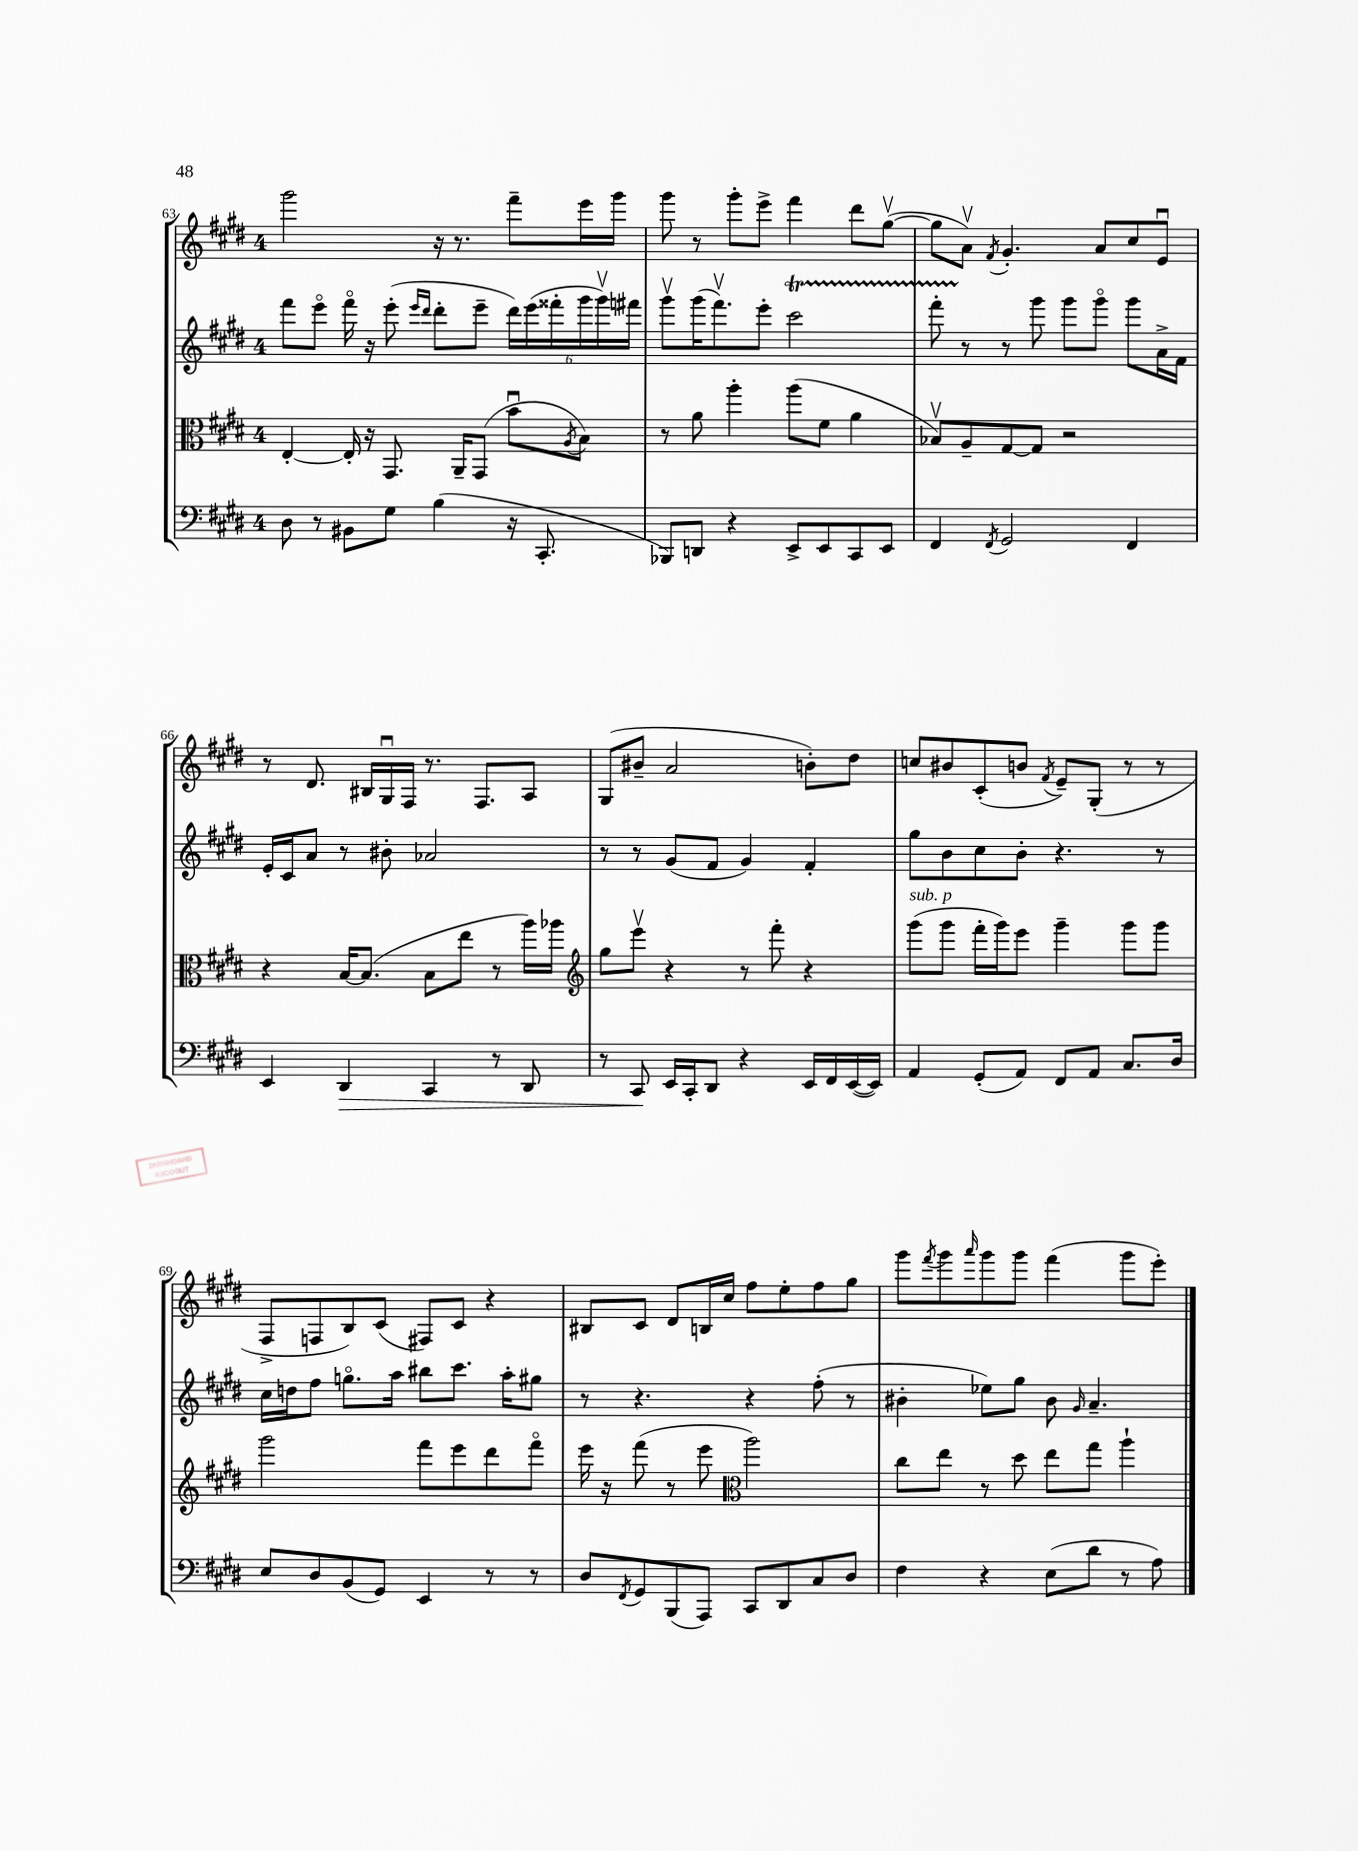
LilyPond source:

<<
\new StaffGroup <<
\new Staff = "s0" {
    \clef treble \key e \major \once \override Staff.TimeSignature.style = #'single-digit \time 4/4
    gis'''2 r16 r8. fis'''8-- e'''16 gis'''16 |
    gis'''8 r8 gis'''8-. e'''8-> fis'''4 dis'''8 gis''8~\upbow( |
    gis''8 a'8\upbow) \acciaccatura { fis'8 } gis'4.-. a'8 cis''8 e'8\downbow |
    r8 dis'8. bis16 gis16\downbow fis16 r8. fis8. a8 |
    gis8( bis'8-- a'2 b'8-.) dis''8 |
    c''8 bis'8 cis'8-.( b'8 \acciaccatura { fis'8 } e'8--) gis8-.( r8 r8 |
    fis8-> f8 b8) cis'8( fis8) cis'8 r4 |
    bis8 cis'8 dis'8 b16 cis''16 fis''8 e''8-. fis''8 gis''8 |
    gis'''8 \acciaccatura { fis'''8 } gis'''8 \grace { a'''16 } gis'''8 gis'''8 fis'''4( gis'''8 e'''8-.) \bar "|." |
}
\new Staff = "s1" {
    \clef treble \key e \major \once \override Staff.TimeSignature.style = #'single-digit \time 4/4
    fis'''8 e'''8\flageolet fis'''16\flageolet r16 e'''8-.( \grace { e'''16 dis'''16 } dis'''8-. e'''8-- \tuplet 6/4 { dis'''16) e'''16( fisis'''16-. gis'''16 gis'''16\upbow) fis'''16 } |
    gis'''8\upbow gis'''16( fis'''8.\upbow) e'''8-. cis'''2\startTrillSpan |
    fis'''8-. r8\stopTrillSpan r8 gis'''8 gis'''8 gis'''8\flageolet gis'''8 a'16-> fis'16 |
    e'16-. cis'16 a'8 r8 bis'8-. aes'2 |
    r8 r8 gis'8( fis'8 gis'4) fis'4-. |
    gis''8 b'8 cis''8 b'8-. r4. r8 |
    cis''16 d''16 fis''8 g''8.\flageolet a''16 bis''8 cis'''8. a''16-. gis''8 |
    r8 r4. r4 fis''8-.( r8 |
    bis'4-. ees''8) gis''8 bis'8 \grace { gis'16 } a'4.-- \bar "|." |
}
\new Staff = "s2" {
    \clef alto \key e \major \once \override Staff.TimeSignature.style = #'single-digit \time 4/4
    e4~-. e16-. r16 gis,8. a,16-- gis,8( b'8\downbow \acciaccatura { a8 } b8) |
    r8 a'8 a''4-. a''8( fis'8 a'4 |
    bes8\upbow) a8-- gis8~ gis8 r2 |
    r4 b16~ b8.( b8 e''8 r8 a''16) aes''16 |
    \clef treble gis''8 e'''8\upbow r4 r8 fis'''8-. r4 |
    gis'''8^\markup { \italic "sub. p" }( gis'''8 fis'''16-. gis'''16) e'''8 gis'''4-- gis'''8 gis'''8 |
    gis'''2 fis'''8 e'''8 dis'''8 fis'''8\flageolet |
    e'''16 r16 fis'''8( r8 e'''8 \clef alto a''2) |
    cis''8 e''8 r8 dis''8 e''8 gis''8 a''4-! \bar "|." |
}
\new Staff = "s3" {
    \clef bass \key e \major \once \override Staff.TimeSignature.style = #'single-digit \time 4/4
    dis8 r8 bis,8 gis8 b4( r16 cis,8.-. |
    bes,,8) d,8 r4 e,8-> e,8 cis,8 e,8 |
    fis,4 \acciaccatura { fis,8 } gis,2 fis,4 |
    e,4 dis,4\> cis,4 r8 dis,8 |
    r8 cis,8\! e,16 cis,16-. dis,8 r4 e,16 fis,16 e,16~( e,16) |
    a,4 gis,8-.( a,8) fis,8 a,8 cis8. dis16 |
    e8 dis8 b,8( gis,8) e,4 r8 r8 |
    dis8 \acciaccatura { fis,8 } gis,8 b,,8( a,,8) cis,8 dis,8 cis8 dis8 |
    fis4 r4 e8( dis'8 r8 a8) \bar "|." |
}
>>
>>
\layout { \context { \Score currentBarNumber = #63 } }
